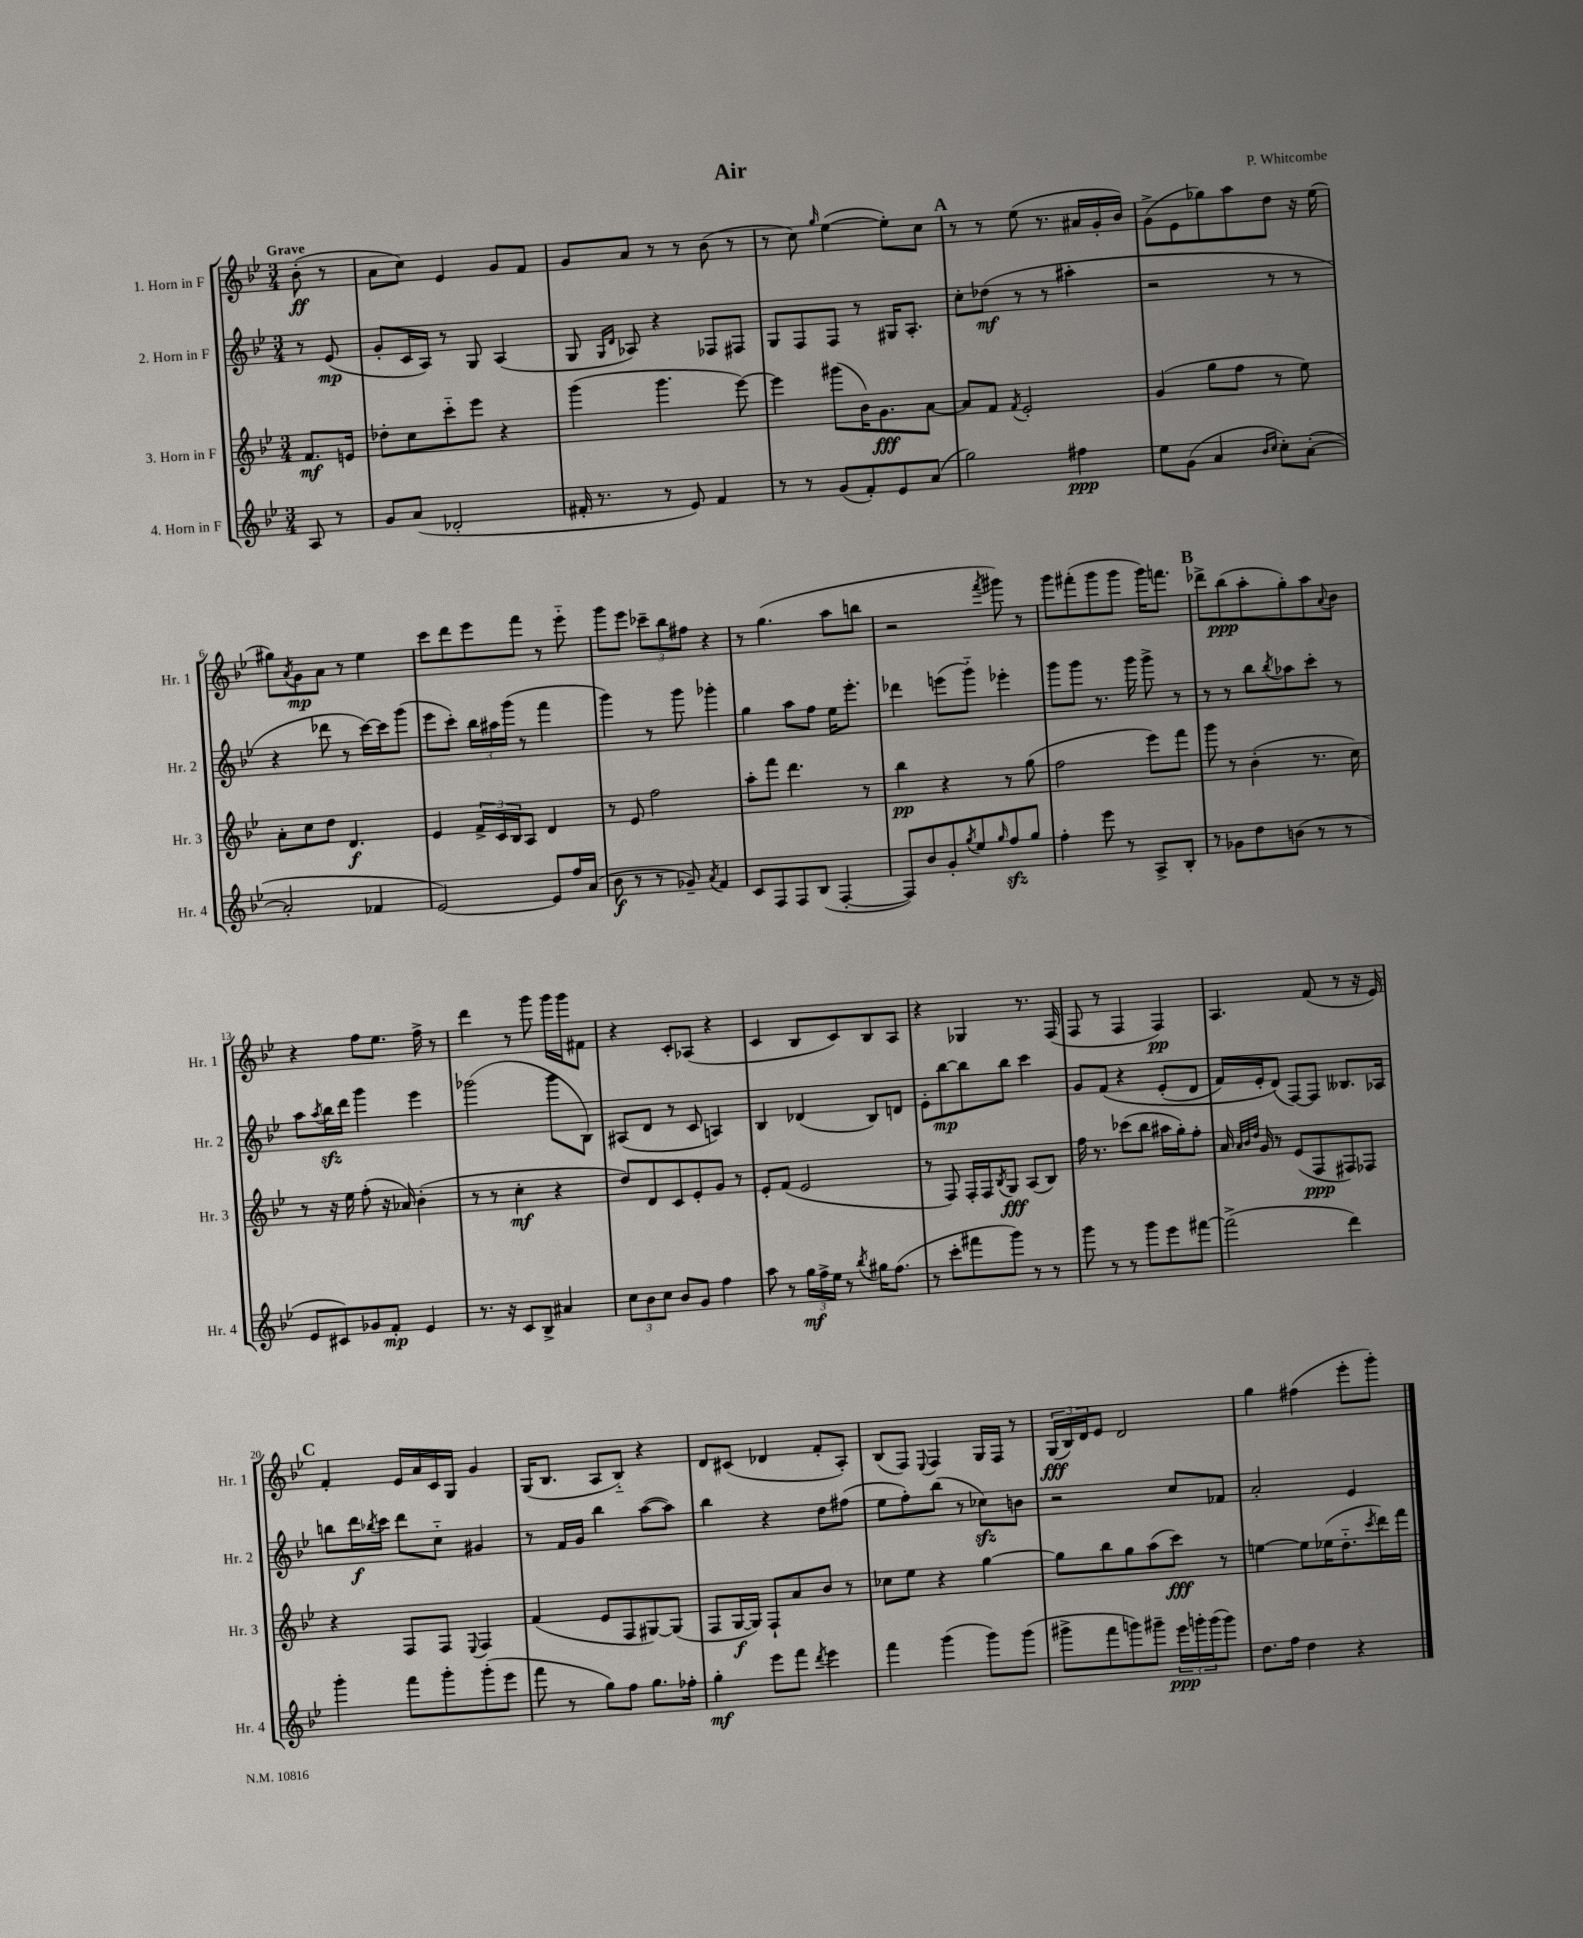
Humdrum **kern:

**kern	**kern	**kern	**kern
*staff4	*staff3	*staff2	*staff1
*clefG2	*clefG2	*clefG2	*clefG2
*k[b-e-]	*k[b-e-]	*k[b-e-]	*k[b-e-]
*M3/4	*M3/4	*M3/4	*M3/4
8A	8.f	8r	(8b-'
8r	.	(8e-	8r
.	16e	.	.
=	=	=	=
8g	8dd-'	8g'	8a
(8a	8cc	16c	8cc)
.	.	16A)	.
2d-'	8ccc'~	8r	4e-
.	8eee-	8G	.
.	4r	(4A	8g
.	.	.	8f
=	=	=	=
16f#'	(4ggg	8G	8g
8.r	.	.	.
.	.	16qqG	.
.	.	16qqd	.
.	.	8A-)	8a
8r	4.ggg	4r	8r
8e-)	.	.	8r
4f#	.	8F-	(8b-
.	[8eee-)	8F#	8r
=	=	=	=
8r	4eee-]	8G	8r
8r	.	8F	8cc)
.	.	.	16qqgg
(8g	(8ggg#	8F	([4ee-
8f')	16b-)	8r	.
.	8.g	.	.
8e-	.	16G#	8ee-'])
.	.	8.A'	.
(8a	[8a	.	8cc
=	=	=	=
2gg)	8a]	8cc'	8r
.	8f	(8dd-	8r
.	8qf	.	.
.	2e-'	8r	(8ee-
.	.	8r	8.r
4ff#	.	4aa#'	.
.	.	.	16a#
.	.	.	16g'
.	.	.	16b-)
=	=	=	=
8ee-	(4g	2r	(8g^
(8g	.	.	8e-
4a	8gg	.	8gg-)
.	8ff	.	8aa
16qqb-	.	.	.
16qqcc	.	.	.
8cc')	8r	8r	8dd
([8a'	8ee-)	8r	16r
.	.	.	(16ee-
=	=	=	=
2a']	8a'	4r	8gg#)
.	.	.	8qa
.	8cc	.	8g
.	8dd	8ddd-	8a
.	4.d	8r	8r
4f-	.	[16ccc)	4ee-
.	.	16ccc]	.
.	.	(8ggg	.
=	=	=	=
[2e-)	4e-	8eee-	8ccc
.	.	8ccc')	8ddd
.	24f^	24bb-	8eee-
.	24c	24aa#	.
.	24B-	(24ggg	.
.	8A	8r	8fff
8e-]	4d	4fff	8r
16ff	.	.	8eee-'~
(16a	.	.	.
=	=	=	=
8b-	8r	4ggg)	8ggg
8r	8e-	.	8eee-
8r	2ff	8r	12ccc-~
.	.	.	12bb-
8g-~)	.	8ggg	.
.	.	.	12ff#
8qa	.	.	.
4f	.	4ggg-'	4r
=	=	=	=
8c	8aa'	4gg	8r
8F	8fff	.	(4.gg
8F	4.ddd	8aa	.
(8B-	.	8ff	.
[4F'	.	16ee-	8aa
.	.	8.eee-'	.
.	8r	.	8bb
=	=	=	=
8F])	4bb-	4ddd-	2r
8b-	.	.	.
8g'	4r	(8eee	.
8qgg	.	.	.
8ee-	.	8ggg'~)	.
16qqgg	.	.	8qfff
8ff	8r	4eee-'	8ggg#)
8gg	(8gg	.	8r
=	=	=	=
4ff'	2ff	8ggg	8ggg
.	.	8ggg	(8fff#'
8eee-	.	8.r	8ggg
8r	.	.	8ggg
.	.	16ggg	.
8A^	8eee-)	8ggg^	16ggg)
.	.	.	8.fff
8B-'	8fff	8r	.
=	=	=	=
8r	8ggg	8r	8ddd-^
8g-	8r	8r	(8bb-
8dd	(4b-'	8bb-	8aa'
.	.	8qbb-	.
(8b	.	8aa-	8gg')
8r	8.r	8ccc'	8aa
.	.	.	8qqa
8r	.	8r	8b-
.	16cc)	.	.
=	=	=	=
8e-	8r	8aa	4r
.	.	8qaa	.
8c#)	16r	16bb-	.
.	16ee-	16ddd	.
8g-	(8ff'	4ggg	8ff
8f'	16r	.	8.ee-
.	16a-)	.	.
4e-	(4b-'	4eee-	.
.	.	.	16ff^
.	.	.	8r
=	=	=	=
8.r	8r	(2ggg-	4ddd
.	8r	.	.
16r	.	.	.
8c	4cc'	.	8r
8B-^	.	.	8ggg
4a#	4r	8ggg-	16ggg
.	.	.	16ggg
.	.	8B-)	8f#
=	=	=	=
12cc	8dd)	(8A#	4r
12b-	.	.	.
.	8d	8d	.
12cc	.	.	.
8b-	8c	8r	8c'
8g	8e-'	8c	(8A-
4ff	8g	4A)	4r
.	8r	.	.
=	=	=	=
8aa	8e-'	4B-	4c
8r	(8f	.	.
24gg	2e-	(4d-	8B-
24ff^	.	.	.
24ee-	.	.	.
8r	.	.	8c)
8qbb-	.	.	.
16gg#	.	8B-)	8B-
(8.ff	.	.	.
.	.	8d	8A
=	=	=	=
8r	8r	8e-'	4r
8ccc'	8F)	[8bb-	.
8fff#	16F'	8bb-]	4G-
.	16F	.	.
.	8qB-	.	.
8ggg)	8G	8bb-	.
8r	(8A	4ccc	8.r
8r	8B-)	.	.
.	.	.	(16F
=	=	=	=
8ggg	16ff	8g	8F
.	8.r	.	.
8r	.	&(8f	8r
8r	(8ccc-	4r	4F
8ggg	8bb-	.	.
8eee-	16aa#	(8e-'	4F)
.	16gg')	.	.
[8fff#	8ff'	8d	.
=	=	=	=
(2fff#^]	16a	16f)	4.A
.	32qqa	.	.
.	32qqb-	.	.
.	32qqdd	.	.
.	16g	16e-'	.
.	8r	(8d&)	.
.	(8e-	[8F)	.
.	8F	8F]	(8f
4ddd)	8F#)	8.B--	8r
.	8F-	.	16r
.	.	16A-	16e-)
=	=	=	=
4ggg'	4r	8bb	4f'
.	.	16ddd	.
.	.	8qbb-	.
.	.	16ccc	.
8fff	8F	8ddd	16e-
.	.	.	16a
8ggg'	8F	8cc'~	16c
.	.	.	16G
.	8qqE-	.	.
(8ggg'	4F	4g#	4g
8eee-	.	.	.
=	=	=	=
8fff	(4f	8r	(16G
.	.	.	8.B-
8r	.	16f	.
.	.	16g	.
8gg)	8e-	4bb-	8A
8ff	8F	.	8B-'~)
8.gg	[8G#)	([8aa	4r
.	(8G#]	8aa])	.
16ff-'	.	.	.
=	=	=	=
4gg'	8F	4bb-	8d
.	[16G	.	(8c#
.	16G])	.	.
8eee-	8F`	4r	4d-
8fff	8a	.	.
8qddd	.	.	.
4eee-	8b-	8dd	8f'
.	8r	(8ff#	8A')
=	=	=	=
4fff	8cc-	8ee-	(8B-
.	8ee-	8ff')	8F)
.	.	.	8qqE-
(4ggg	4r	(8bb-	4F
.	.	8r	.
8ggg)	[4gg	8cc-)	16G
.	.	.	16F
(8ggg	.	8b	8r
=	=	=	=
8ggg#^	8gg]	2r	(24G
.	.	.	24B-)
.	.	.	24d
8fff	8bb-	.	8e-
8ggg)	8gg	.	2d
8ggg#~	(8aa	.	.
24eee-	8ccc)	8cc	.
24ggg'	.	.	.
(24ggg	.	.	.
8ggg)	8r	8f-	.
=	=	=	=
8.dd	[4ee	2a'	4gg
16ff	.	.	.
4dd	8ee]	.	(4ff#
.	(16ee-	.	.
.	8.dd'~	.	.
4r	.	4e-	8eee-'
.	8qccc	.	.
.	16ddd)	.	8ggg')
.	16fff	.	.
==	==	==	==
*-	*-	*-	*-
